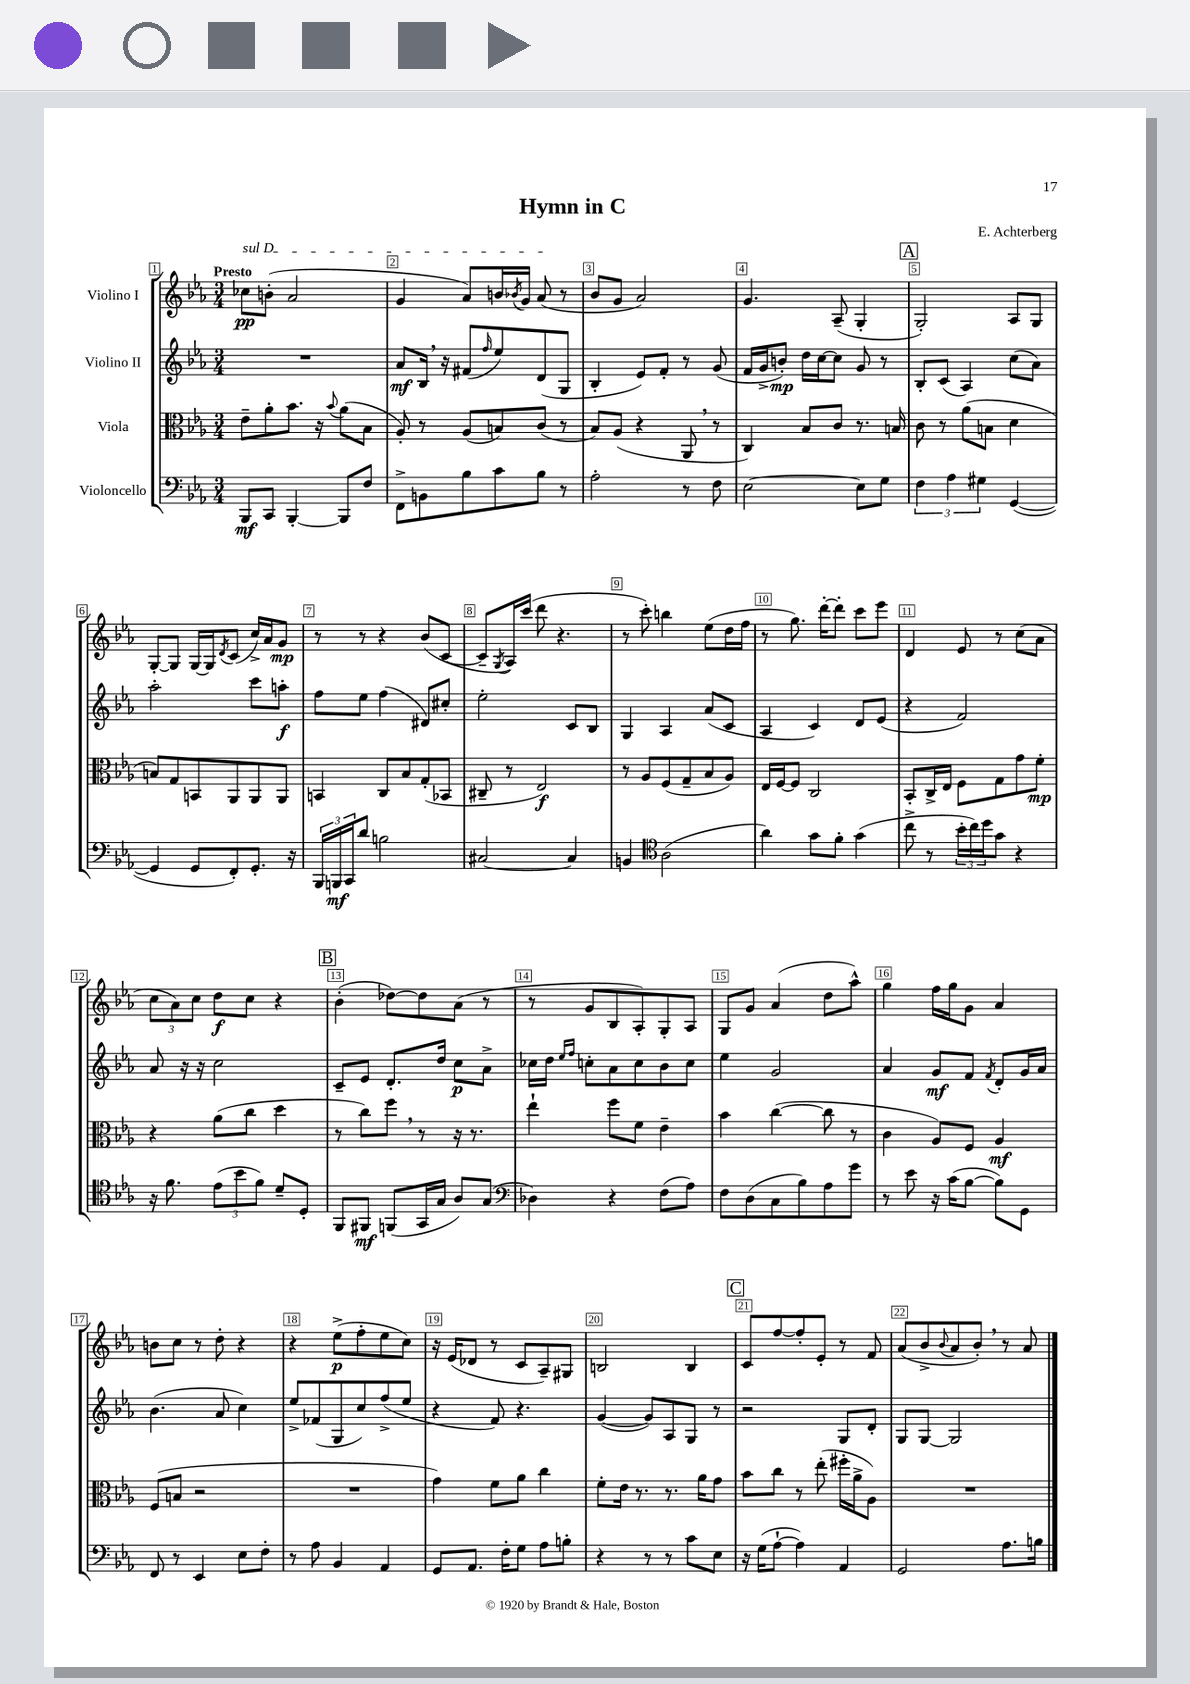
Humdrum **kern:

**kern	**kern	**kern	**kern
*staff4	*staff3	*staff2	*staff1
*clefF4	*clefC3	*clefG2	*clefG2
*k[b-e-a-]	*k[b-e-a-]	*k[b-e-a-]	*k[b-e-a-]
*M3/4	*M3/4	*M3/4	*M3/4
8BBB-	8e-~	2.r	8cc-
8CC	8a-'	.	(8b'
[4BBB-'	8.b-	.	2a-
.	16r	.	.
.	8qqb-	.	.
8BBB-]	(8a-	.	.
8F	8B-	.	.
=	=	=	=
8FF^	8A-')	8a-	4g
8BB	8r	16B-	.
.	.	16r	.
8B-	(8A-	(8f#	8a-)
.	.	16qqff	.
8c	8B)	8ee-)	16b
.	.	.	8qb-
.	.	.	16g
8B-	(8c	(8d	(8a-
8r	8r	8G	8r
=	=	=	=
2A-'	8B-)	4B-'	8b-
.	(8A-	.	8g
.	4r	8e-)	2a-)
.	.	8f'	.
8r	8AA-	8r	.
8F	8r	(8g	.
=	=	=	=
[2E-	4C)	16f	4.g
.	.	16g^	.
.	.	8b')	.
.	8B-	16dd	.
.	.	[16cc	.
.	8c	8cc]	(8A-~
8E-]	8.r	8g	4G'
8G	.	8r	.
.	16B	.	.
=	=	=	=
6F	8c	8B-'	2G')
.	8r	(8c	.
6A-	.	.	.
.	(8a-	4A-)	.
6G#	.	.	.
.	8B	.	.
([4GG	4d	(8cc	8A-
.	.	8a-)	8G
=	=	=	=
4GG]	8B)	2aa-'	[8G'
.	8G	.	8G]
8GG	8BB	.	[16G
.	.	.	16G]
.	.	.	8qd
8FF')	8AA-	.	(8c
8.GG'	8AA-	8ccc	16cc^)
.	.	.	16a-
.	8AA-	8aa'	8g
16r	.	.	.
=	=	=	=
24BBB-	4BB	8ff	8r
24BBB	.	.	.
24CC	.	.	.
8d	.	8ee-	8r
2B	8C	(4ff	4r
.	8B-	.	.
.	(8G'	8d#)	(8b-
.	8BB-	8cc#'	[8c
=	=	=	=
[2C#	8C#~	2ee-'	8c~]
.	.	.	8qG
.	8r	.	16A-)
.	.	.	(16ccc
.	2E-)	.	8ddd
.	.	.	4.r
4C#]	.	8c	.
.	.	8B-	.
=	=	=	=
4BB	8r	4G	8r
.	8A-	.	8ccc')
*clefC4	*	*	*
(2A-	(8F	4A-	4bb
.	8G~	.	.
.	8B-	(8a-	(8ee-
.	8A-)	8c	16dd
.	.	.	16ff
=	=	=	=
4a-)	16E-	4A-	8r
.	[16F	.	.
.	8F]	.	8.gg)
8g	2C	4c)	.
.	.	.	[16ddd'
8f'	.	.	8ddd']
(4g	.	8d	8ccc
.	.	(8e-	8eee-
=	=	=	=
8cc^	8BB-'	4r	4d
8r	16C^	.	.
.	16E-	.	.
24b-'	8F	2f)	8e-
24cc)	.	.	.
24dd	.	.	.
8g	8G	.	8r
4r	8g	.	(8cc
.	8f'	.	8a-
=	=	=	=
16r	4r	8a-	12cc
8.f	.	.	.
.	.	.	12a-)
.	.	16r	.
.	.	.	12cc
.	.	16r	.
(12e-	(8a-	2cc	8dd
12b-	.	.	.
.	8cc	.	8cc
12f)	.	.	.
8d~	4dd	.	4r
8D'	.	.	.
=	=	=	=
8FF	8r	8c~	(4b-'
8FF#	8cc)	8e-	.
(8FF	8ff	8.d'	[8dd-)
16GG	8r	.	8dd-]
16G	.	16dd	.
8A-)	16r	8cc	(8a-
.	8.r	.	.
(8G	.	8a-^	8r
=	=	=	=
*clefF4	*	*	*
4D-)	4ee-`	16cc-	8r
.	.	16dd	.
.	.	16qqee-	.
.	.	16qqff	.
.	.	8cc'	8g
4r	8ff	8a-	8B-
.	8f	8cc	8A-')
(8F	4e-~	8b-	8G'
8A-)	.	8cc	8A-
=	=	=	=
8F	4b-	4ee-	8G
(8D	.	.	8g
8C	([4cc	2g	(4a-
8B-)	.	.	.
8A-	8cc]	.	8dd
8g	8r	.	8aa-^^)
=	=	=	=
8r	4c	4a-	4gg
8e-	.	.	.
16r	8A-)	8g	16ff
(16c	.	.	16gg
[8B-	8F	8f	8g
.	.	8qf	.
8B-])	4A-	8d'	4a-
8GG	.	16g	.
.	.	16a-	.
=	=	=	=
8FF	(8F	(4.b-	8b
8r	8B	.	8cc
4EE-	2r	.	8r
.	.	8a-	8dd'
8E-	.	4cc)	4r
8F'	.	.	.
=	=	=	=
8r	2.r	8ee-^	4r
8A-	.	(8f-	.
4BB-	.	8G	(8ee-^
.	.	8cc)	8ff'
4AA-	.	(8ff^	8ee-
.	.	8ee-	8cc)
=	=	=	=
8GG	4g)	4r	16r
.	.	.	(16e-
8.AA-	.	.	8d-
.	8f	8f)	8r
16F'	.	.	.
8G	8a-	4.r	8c
8A-	4cc	.	8A-~)
8B'	.	.	8G#
=	=	=	=
4r	8f'	([4g	2B
.	16e-	.	.
.	8.r	.	.
8r	.	8g])	.
8r	8.r	8A-	.
8c	.	8G	4B
.	16a-	.	.
8E-	8g	8r	.
=	=	=	=
16r	8b-	2r	8c
(16G	.	.	.
[8A-`	8cc	.	[8ff
4A-])	8r	.	8ff']
.	(8ee-'	.	8e-'
4AA-	16ff#'	8G	8r
.	16a-^	.	.
.	8A-)	8d'	8f
=	=	=	=
2GG	2.r	8G	(8a-
.	.	[8G	8b-^
.	.	.	8qqb-
.	.	2G]	8a-
.	.	.	8b-')
8.A-	.	.	8r
.	.	.	8a-
16B	.	.	.
==	==	==	==
*-	*-	*-	*-
